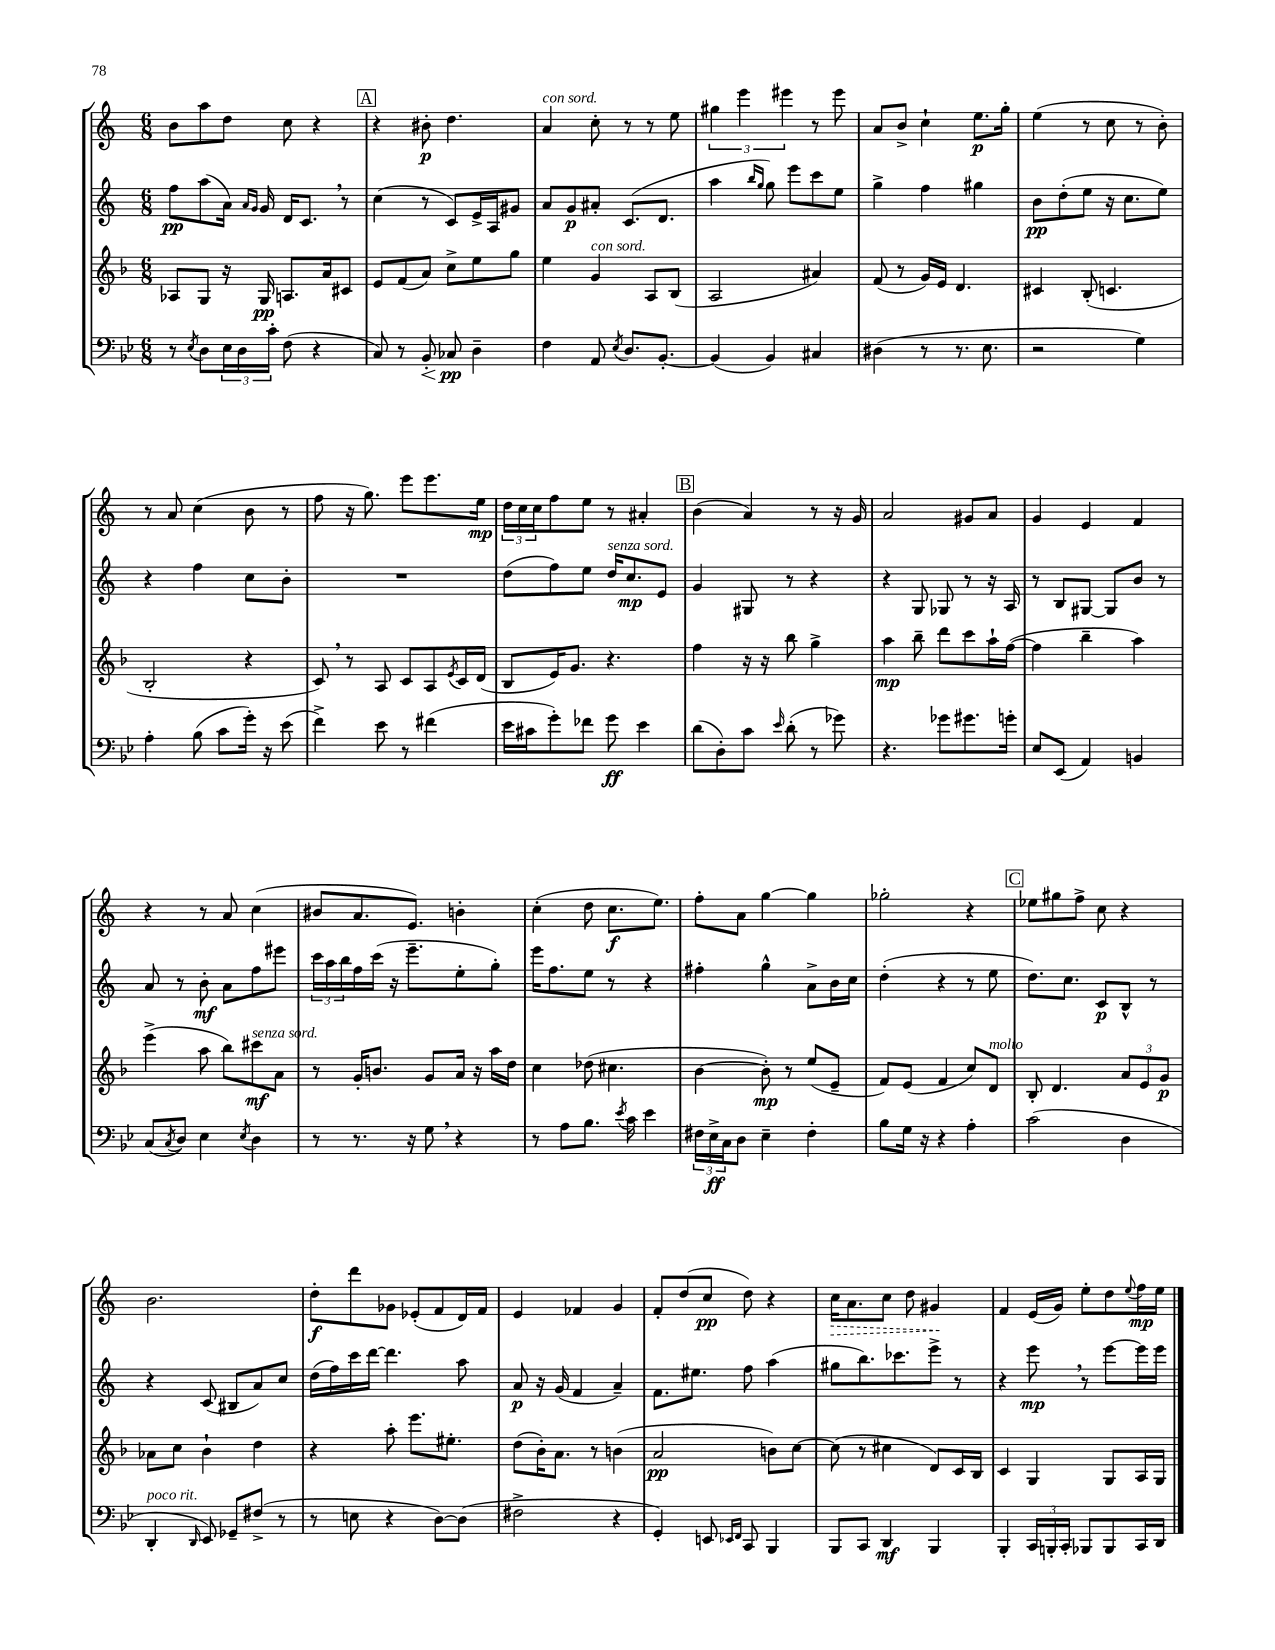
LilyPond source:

<<
\new StaffGroup <<
\new Staff = "s0" {
    \clef treble \key c \major \numericTimeSignature \time 6/8
    b'8 a''8 d''8 c''8 r4 |
    \mark \markup { \box "A" } r4 bis'8-.\p d''4. |
    a'4^\markup { \italic "con sord." } c''8-. r8 r8 e''8 |
    \tuplet 3/2 { gis''4 e'''4 eis'''4 } r8 eis'''8 |
    a'8 b'8-> c''4-! e''8.\p g''16-. |
    e''4( r8 c''8 r8 b'8-.) |
    r8 a'8 c''4( b'8 r8 |
    f''8 r16 g''8.) e'''8 e'''8. e''16\mp |
    \tuplet 3/2 { d''16 c''16 c''16 } f''8 e''8 r8 ais'4-. |
    \mark \markup { \box "B" } b'4( a'4) r8 r16 g'16 |
    a'2 gis'8 a'8 |
    g'4 e'4 f'4 |
    r4 r8 a'8 c''4( |
    bis'8 a'8. e'8.) b'4-. |
    c''4-.( d''8 c''8.\f e''8.) |
    f''8-. a'8 g''4~ g''4 |
    ges''2-. r4 |
    \mark \markup { \box "C" } ees''8 gis''8 f''8-> c''8 r4 |
    b'2. |
    d''8-.\f d'''8 ges'8 ees'8-.( f'8 d'16) f'16 |
    e'4 fes'4 g'4 |
    f'8-. d''8( c''8\pp d''8) r4 |
    \once \override Hairpin.style = #'dashed-line c''16\> a'8. c''8 d''8 gis'4\! |
    f'4 e'16( g'16) e''8-. d''8 \appoggiatura { e''8 } f''16\mp e''16 \bar "|." |
}
\new Staff = "s1" {
    \clef treble \key c \major \numericTimeSignature \time 6/8
    f''8\pp a''8( a'16) \grace { a'16 g'16 } g'16 d'16 c'8. \breathe r8 |
    \mark \markup { \box "A" } c''4( r8 c'8) e'16-> a16 gis'8 |
    a'8 g'8\p ais'8-. c'8.( d'8. |
    a''4 \grace { b''16 g''16 } g''8) e'''8 c'''8 e''8 |
    g''4-> f''4 gis''4 |
    b'8\pp d''8-.( e''8 r16 c''8. e''8) |
    r4 f''4 c''8 b'8-. |
    R2. |
    d''8( f''8) e''8 d''16^\markup { \italic "senza sord." } c''8.\mp e'8 |
    \mark \markup { \box "B" } g'4 gis8 r8 r4 |
    r4 g8 ges8 r8 r16 a16 |
    r8 b8 gis8~ gis8 b'8 r8 |
    a'8 r8 b'8-.\mf a'8 f''8 eis'''8 |
    \tuplet 3/2 { c'''16 a''16 b''16 } f''16 c'''16( r16 e'''8.-- e''8-. g''8-.) |
    e'''16 f''8. e''8 r8 r4 |
    fis''4-. g''4-^ a'8-> b'16 c''16 |
    d''4-.( r4 r8 e''8 |
    \mark \markup { \box "C" } d''8.) c''8. c'8\p b8-^ r8 |
    r4 c'8( bis8 a'8) c''8 |
    d''16( f''16) c'''16 d'''16~ d'''4. a''8 |
    a'8\p r16 g'16( f'4 a'4--) |
    f'8. eis''8. f''8 a''4( |
    gis''8 b''8.) ces'''8. e'''8-> r8 |
    r4 e'''8\mp \breathe r8 e'''8~ e'''16 e'''16 \bar "|." |
}
\new Staff = "s2" {
    \clef treble \key f \major \numericTimeSignature \time 6/8
    aes8 g8 r16 g16\pp a8. a'16 cis'8 |
    \mark \markup { \box "A" } e'8 f'8( a'8) c''8-> e''8 g''8 |
    e''4 g'4^\markup { \italic "con sord." } a8 bes8( |
    a2 ais'4) |
    f'8( r8 g'16) e'16 d'4. |
    cis'4 bes8-.( c'4. |
    bes2-. r4 |
    c'8) \breathe r8 a8 c'8 a8 \acciaccatura { e'8 } c'16 d'16( |
    bes8 e'16) g'8. r4. |
    \mark \markup { \box "B" } f''4 r16 r16 bes''8 g''4-> |
    a''4\mp bes''8-- d'''8 c'''8 a''16-! f''16~( |
    f''4 bes''4-- a''4) |
    e'''4->( a''8 bes''8) cis'''8\mf^\markup { \italic "senza sord." } a'8 |
    r8 g'16-. b'8. g'8 a'16 r16 a''16 d''16 |
    c''4 des''8( cis''4. |
    bes'4~ bes'8-.\mp) r8 e''8( e'8-- |
    f'8) e'8( f'4 c''8) d'8^\markup { \italic "molto" } |
    \mark \markup { \box "C" } bes8-. d'4. \tuplet 3/2 { a'8 e'8 g'8\p } |
    aes'8 c''8 bes'4-! d''4 |
    r4 a''8-. e'''8. eis''8.-. |
    d''8( bes'16-.) a'8. r8 b'4( |
    a'2\pp b'8) c''8~ |
    c''8( r8 cis''4 d'8) c'16 bes16 |
    c'4 g4 g8 a16 g16 \bar "|." |
}
\new Staff = "s3" {
    \clef bass \key bes \major \numericTimeSignature \time 6/8
    r8 \acciaccatura { ees8 } d8 \tuplet 3/2 { ees16 d16 c'16-. } f8( r4 |
    \mark \markup { \box "A" } c8) r8 bes,8-.\< ces8\pp\! d4-- |
    f4 a,8 \acciaccatura { ees8 } d8. bes,8.~-. |
    bes,4( bes,4) cis4 |
    dis4( r8 r8. ees8. |
    r2 g4) |
    a4-. bes8( c'8 g'16-.) r16 ees'8( |
    f'4->) ees'8 r8 fis'4( |
    ees'16 cis'16 g'8-.) fes'8 g'8\ff ees'4 |
    \mark \markup { \box "B" } d'8( d8-.) c'8 \grace { ees'16 } d'8-.( r8 ges'8) |
    r4. ges'8 gis'8. g'16-. |
    ees8 ees,8( a,4) b,4 |
    c8( \acciaccatura { c8 } d8) ees4 \acciaccatura { ees8 } d4 |
    r8 r8. r16 g8 \breathe r4 |
    r8 a8 bes8. \acciaccatura { ees'8 } c'16 ees'4 |
    \tuplet 3/2 { fis16 ees16->\ff c16 } d8 ees4-- fis4-. |
    bes8 g16 r16 r4 a4-. |
    \mark \markup { \box "C" } c'2( d4 |
    d,4-.^\markup { \italic "poco rit." } \grace { d,16 } ees,8) ges,8-- fis8->( r8 |
    r8 e8 r4 d8~) d8( |
    fis2-> r4 |
    g,4-.) e,8 \grace { ees,16 f,16 } c,8 bes,,4 |
    bes,,8 c,8 d,4\mf bes,,4 |
    bes,,4-. \tuplet 3/2 { c,16 b,,16-. c,16-. } bes,,8 bes,,8 c,16 d,16 \bar "|." |
}
>>
>>
\layout { \context { \Score \remove "Bar_number_engraver" } }
